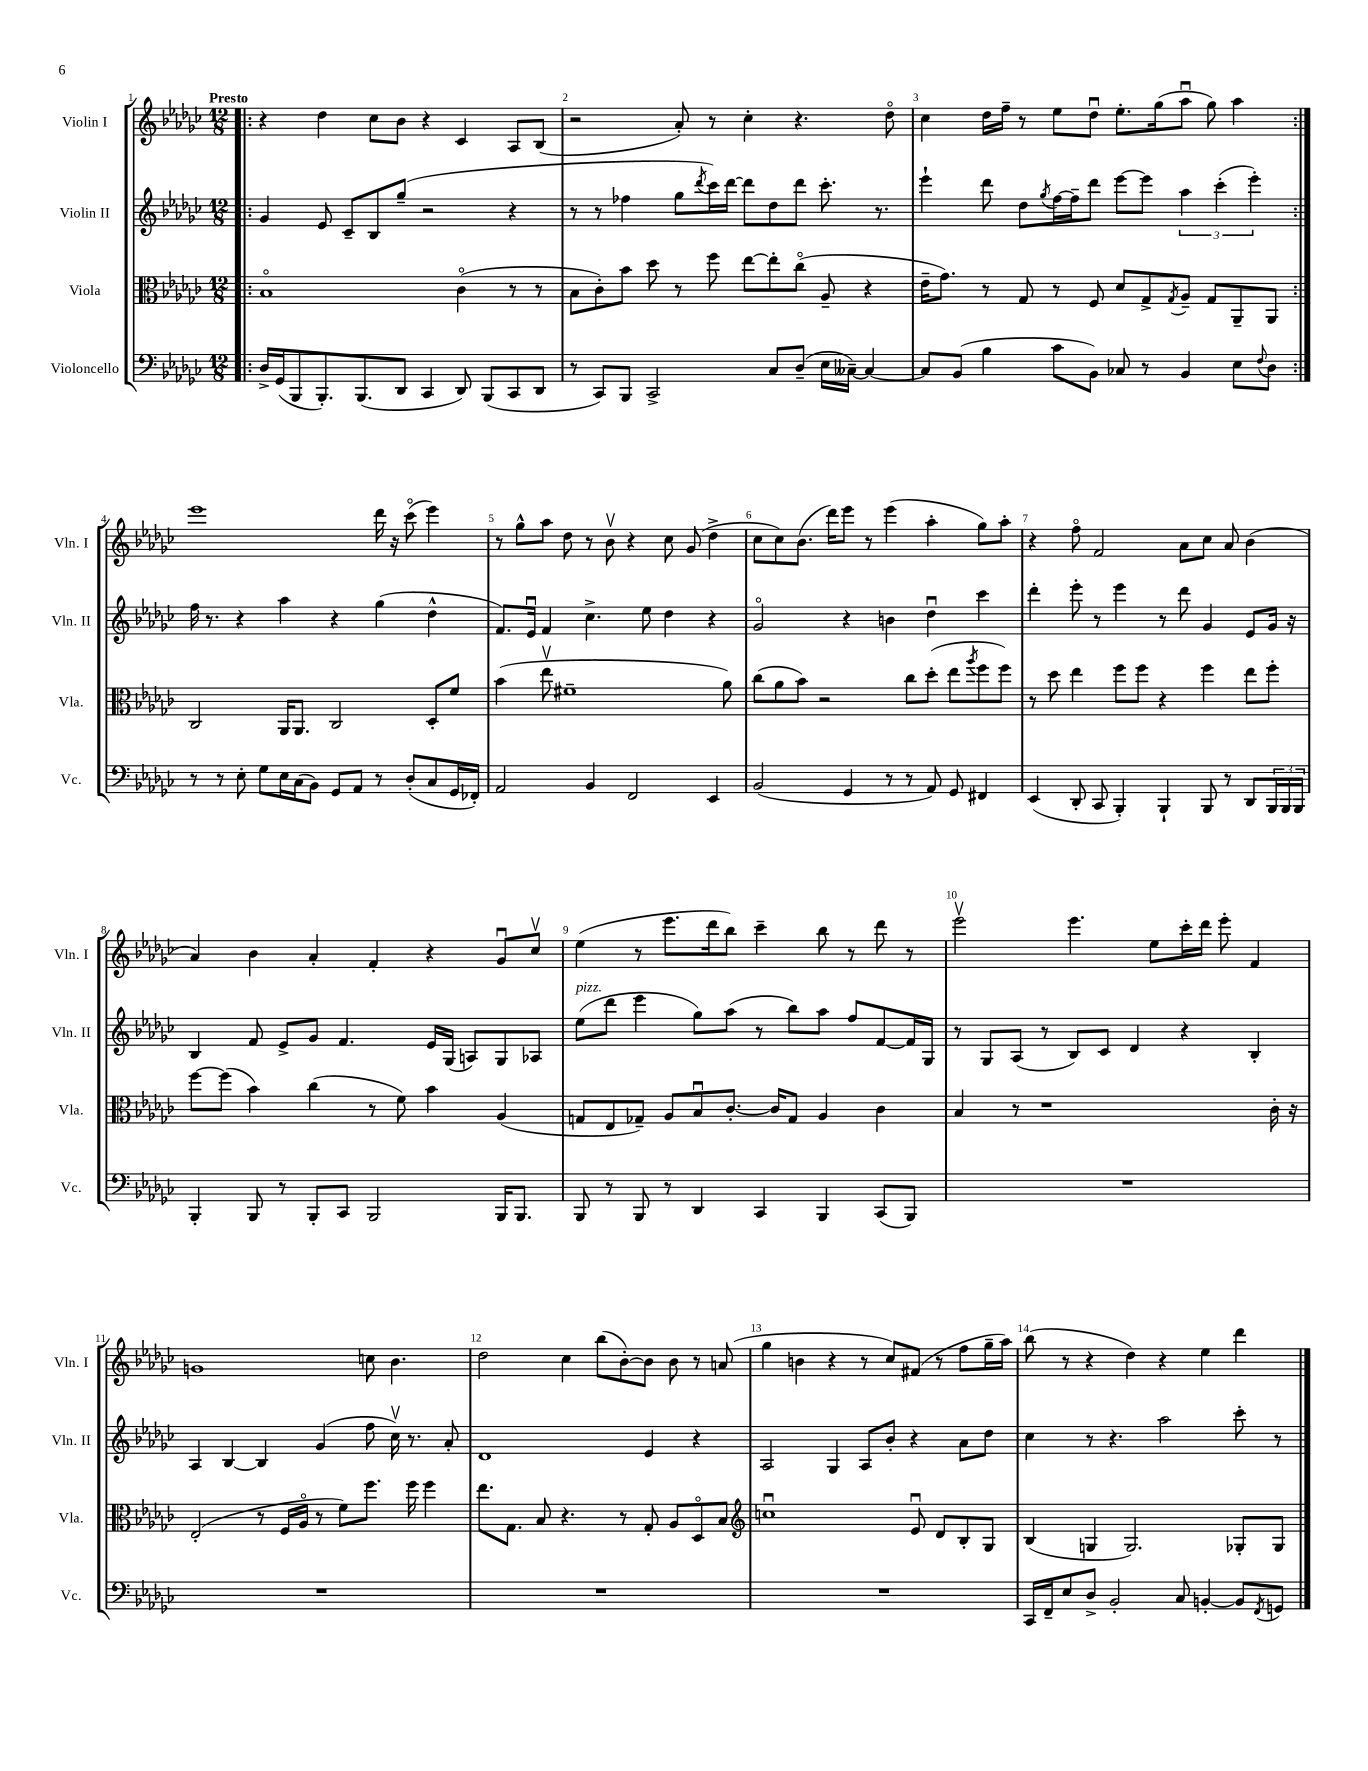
<<
\new StaffGroup <<
\new Staff = "s0" \with { instrumentName = "Violin I" shortInstrumentName = "Vln. I" } {
    \clef treble \key ges \major \numericTimeSignature \time 12/8 \tempo "Presto"
    \repeat volta 2 { \bar ".|:" r4 des''4 ces''8 bes'8 r4 ces'4 aes8 bes8( |
    r2 aes'8-.) r8 ces''4-. r4. des''8\flageolet |
    ces''4 des''16 f''16-- r8 ees''8 des''8\downbow ees''8.-. ges''16( aes''8\downbow ges''8) aes''4 | }
    ees'''1 des'''16 r16 ces'''8\flageolet( ees'''4) |
    r8 ges''8-^ aes''8 des''8 r8 bes'8\upbow r4 ces''8 ges'8( des''4-> |
    ces''8 ces''8) bes'8.( des'''16) ees'''8 r8 ees'''4( aes''4-. ges''8) aes''8-. |
    r4 f''8\flageolet f'2 aes'8 ces''8 aes'8 bes'4( |
    aes'4) bes'4 aes'4-. f'4-. r4 ges'8\downbow ces''8\upbow |
    ees''4( r8 ees'''8. des'''16 bes''8) ces'''4-- bes''8 r8 des'''8 r8 |
    ees'''2\upbow ees'''4. ees''8 ces'''16-. des'''16 ees'''8-. f'4 |
    g'1 c''8 bes'4. |
    des''2 ces''4 bes''8( bes'8~-.) bes'8 bes'8 r8 a'8( |
    ges''4 b'4 r4 r8 ces''8) fis'8( r8 f''8 ges''16-- aes''16) |
    bes''8( r8 r4 des''4) r4 ees''4 des'''4 \bar "|." |
}
\new Staff = "s1" \with { instrumentName = "Violin II" shortInstrumentName = "Vln. II" } {
    \clef treble \key ges \major \numericTimeSignature \time 12/8
    \repeat volta 2 { \bar ".|:" ges'4 ees'8 ces'8-- bes8 ges''8--( r2 r4 |
    r8 r8 fes''4 ges''8 \acciaccatura { des'''8 } ces'''16) des'''16~ des'''8 des''8 des'''8 ces'''8.-. r8. |
    ees'''4-! des'''8 des''8 \acciaccatura { ges''8 } f''16~ f''16-- des'''8 ees'''8~ ees'''8 \tuplet 3/2 { aes''4 ces'''4-.( ees'''4-.) } | }
    f''16 r8. r4 aes''4 r4 ges''4( des''4-^ |
    f'8.) ees'16\downbow f'4 ces''4.-> ees''8 des''4 r4 |
    ges'2\flageolet r4 b'4 des''4\downbow ces'''4 |
    des'''4-. ees'''8-. r8 ees'''4 r8 des'''8 ges'4 ees'8 ges'16 r16 |
    bes4 f'8 ees'8-> ges'8 f'4. ees'16 ges16( a8) ges8 aes8 |
    ees''8^\markup { \italic "pizz." }( des'''8 ees'''4 ges''8) aes''8( r8 bes''8) aes''8 f''8 f'8~ f'16 ges16 |
    r8 ges8 aes8( r8 bes8) ces'8 des'4 r4 bes4-. |
    aes4 bes4~ bes4 ges'4( f''8 ces''16\upbow) r8. aes'8-. |
    des'1 ees'4 r4 |
    aes2 ges4 aes8 bes'8-. r4 aes'8 des''8 |
    ces''4 r8 r4. aes''2 ces'''8-. r8 \bar "|." |
}
\new Staff = "s2" \with { instrumentName = "Viola" shortInstrumentName = "Vla." } {
    \clef alto \key ges \major \numericTimeSignature \time 12/8
    \repeat volta 2 { \bar ".|:" bes1\flageolet ces'4\flageolet( r8 r8 |
    bes8 ces'8-.) bes'8 des''8 r8 f''8 ees''8~ ees''8-. ces''8\flageolet( aes8-- r4 |
    ees'16-- ges'8.) r8 ges8 r8 f8 des'8 ges8-> \acciaccatura { ges8 } aes8-- ges8 aes,8-- aes,8 | }
    ces2 aes,16 aes,8. ces2 des8-. f'8 |
    bes'4( ees''8\upbow fis'1-- aes'8) |
    ces''8( aes'8 bes'8) r2 ces''8 des''8-.( ees''8 \acciaccatura { aes''8 } f''8 f''8) |
    r8 des''8 ees''4 f''8 f''8 r4 f''4 ees''8 f''8-. |
    f''8~ f''8( bes'4) ces''4( r8 f'8) bes'4 aes4( |
    g8 ees8 ges8--) aes8 bes8\downbow ces'8.~-. ces'16 ges8 aes4 ces'4 |
    bes4 r8 r1 ces'16-. r16 |
    ees2-.( r8 f16 aes16\flageolet r8 f'8) f''8. f''16 f''4 |
    ees''8. ges8. bes8 r4. r8 ges8-. aes8 des8\flageolet bes8 |
    \clef treble c''1\downbow ees'8\downbow des'8 bes8-. ges8 |
    bes4( g4 g2.) ges8-. ges8 \bar "|." |
}
\new Staff = "s3" \with { instrumentName = "Violoncello" shortInstrumentName = "Vc." } {
    \clef bass \key ges \major \numericTimeSignature \time 12/8
    \repeat volta 2 { \bar ".|:" des16-> ges,16( bes,,8 bes,,8.-.) bes,,8.( des,8 ces,4 des,8) bes,,8( ces,8 des,8 |
    r8 ces,8) bes,,8 ces,2-> ces8 des8--( ees16 ceses16~--) ceses4~ |
    ceses8 bes,8( bes4 ces'8 bes,8) ces8 r8 bes,4 ees8 \appoggiatura { f8 } des8 | }
    r8 r8 ees8-. ges8 ees16 ces16( bes,8) ges,8 aes,8 r8 des8-.( ces8 ges,16 fes,16-.) |
    aes,2 bes,4 f,2 ees,4 |
    bes,2( ges,4 r8 r8 aes,8) ges,8 fis,4 |
    ees,4( des,8-. ces,8 bes,,4-.) bes,,4-! bes,,8 r8 des,8 \tuplet 3/2 { bes,,16 bes,,16 bes,,16 } |
    bes,,4-. bes,,8 r8 bes,,8-. ces,8 bes,,2 bes,,16 bes,,8. |
    bes,,8 r8 bes,,8 r8 des,4 ces,4 bes,,4 ces,8( bes,,8) |
    R1. |
    R1. |
    R1. |
    R1. |
    ces,16 f,16-- ees8 des8-> bes,2-. ces8 b,4~-. b,8 \acciaccatura { f,8 } g,8 \bar "|." |
}
>>
>>
\layout { \context { \Score \override BarNumber.break-visibility = ##(#f #t #t) barNumberVisibility = #all-bar-numbers-visible } }
